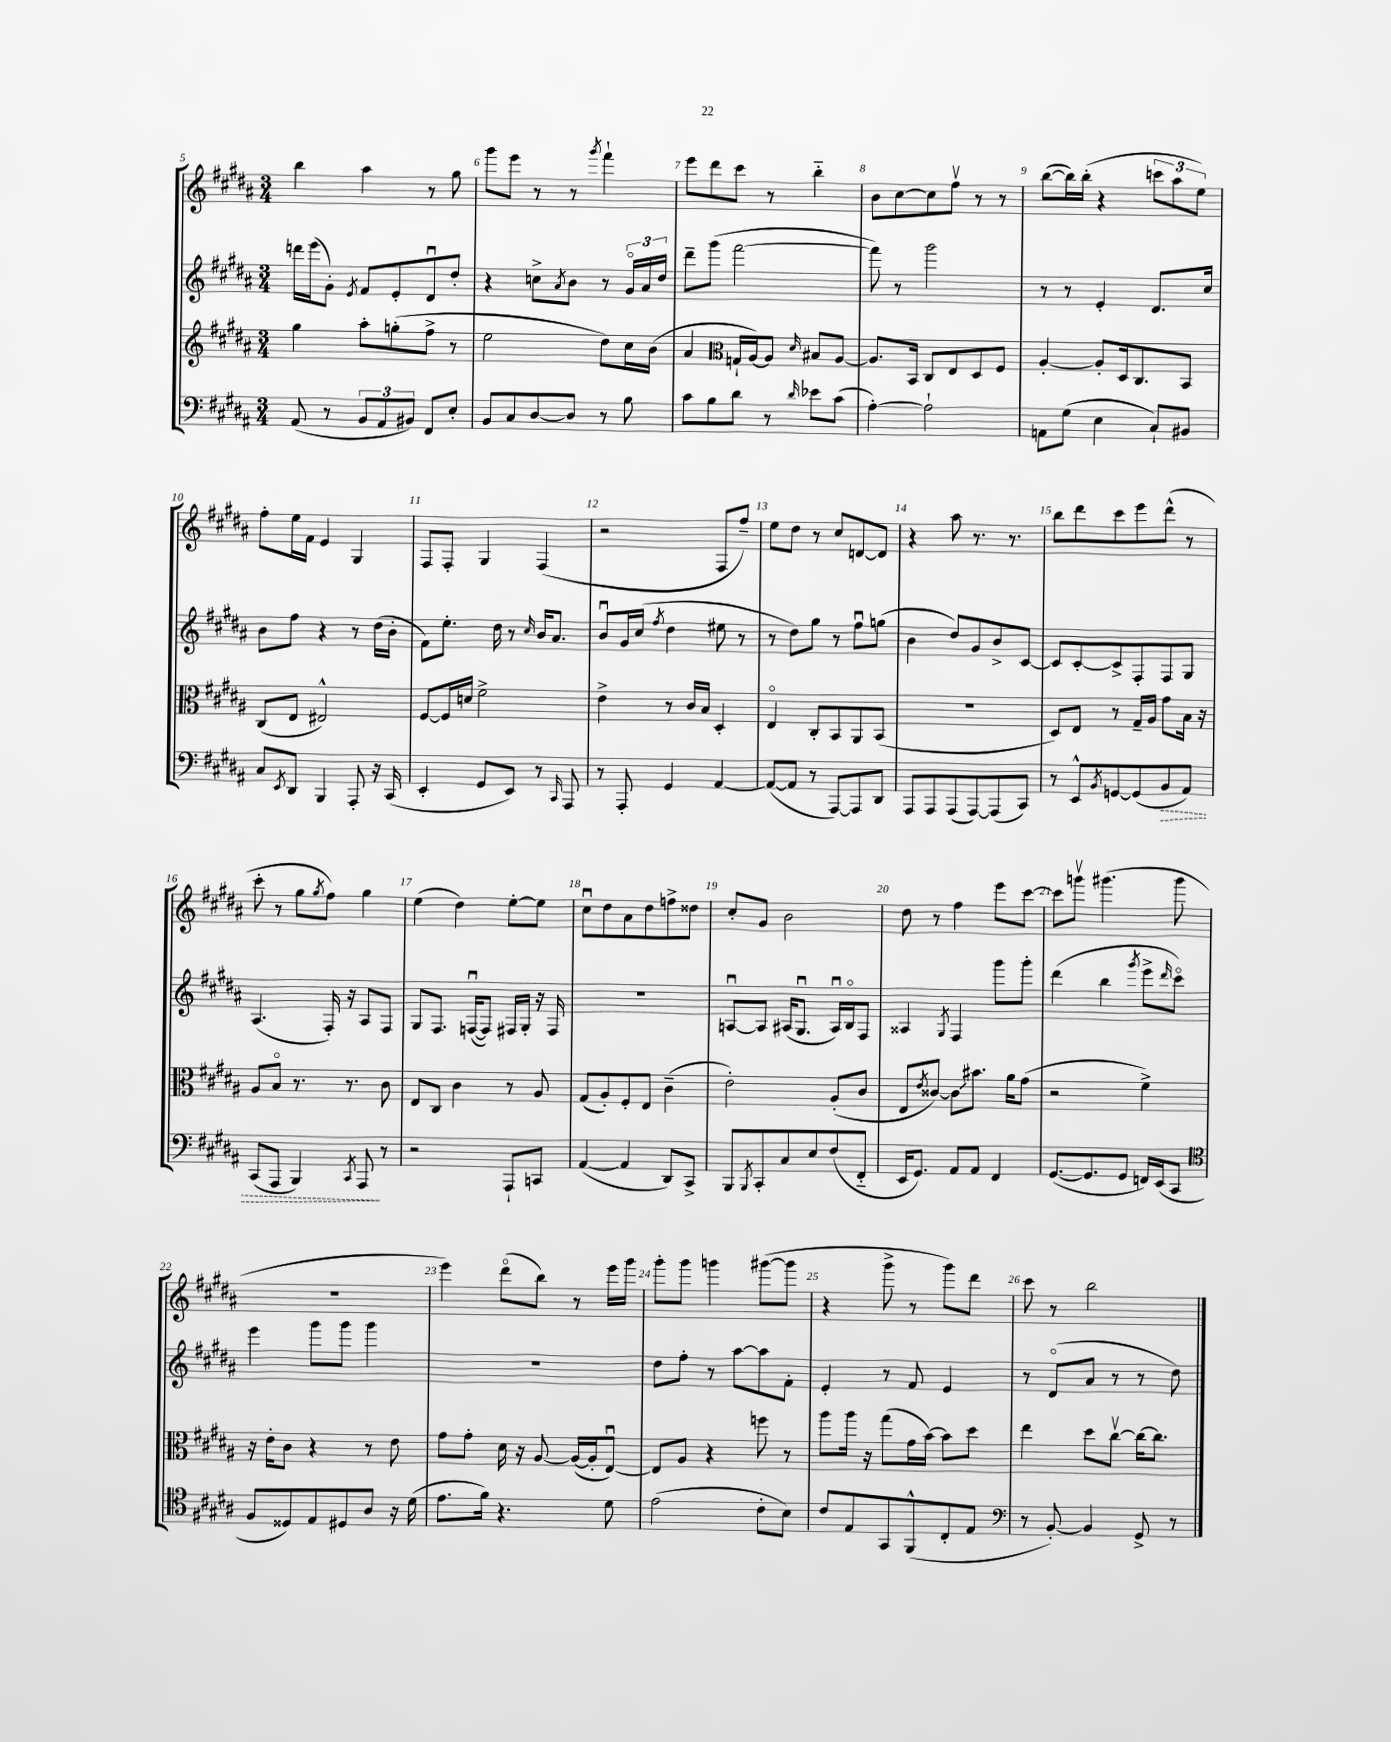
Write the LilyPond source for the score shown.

<<
\new StaffGroup <<
\new Staff = "s0" {
    \clef treble \key b \major \numericTimeSignature \time 3/4
    b''4 ais''4 r8 gis''8 |
    gis'''8 e'''8 r8 r8 \acciaccatura { gis'''8 } fis'''4-! |
    e'''8 dis'''8 cis'''8 r8 b''4-_ |
    b'8 cis''8~ cis''8 fis''8\upbow r8 r8 |
    b''8~( b''16) b''16-.( r4 \tuplet 3/2 { c'''8 ais''8 e''8) } |
    fis''8-. e''16 fis'16 e'4 gis4 |
    fis8 fis8-. gis4 fis4( |
    r2 fis8 fis''8--) |
    e''8 dis''8 r8 cis''8 d'8~ d'8 |
    r4 ais''8 r8. r8. |
    b''8 dis'''8 cis'''8 e'''8 dis'''8-^( r8 |
    cis'''8-. r8 gis''8 \acciaccatura { gis''8 } fis''8) gis''4 |
    e''4( dis''4) e''8~-. e''8 |
    cis''8\downbow dis''8 ais'8 dis''8 f''8-> disis''8 |
    cis''8-. gis'8 b'2 |
    dis''8 r8 fis''4 e'''8 cis'''8~ |
    cis'''8 g'''8\upbow gis'''4.( gis'''8 |
    R2. |
    e'''4) dis'''8\flageolet( b''8) r8 e'''16 gis'''16 |
    gis'''8-. gis'''8 g'''4 gis'''8~( gis'''8 |
    r4 gis'''8-> r8 gis'''8) dis'''8 |
    cis'''8 r8 b''2 \bar "|." |
}
\new Staff = "s1" {
    \clef treble \key b \major \numericTimeSignature \time 3/4
    d'''16 e'''16( gis'8-.) \acciaccatura { e'8 } fis'8 e'8-. dis'8\downbow dis''8-. |
    r4 c''8-> \acciaccatura { ais'8 } b'8 r8 \tuplet 3/2 { gis'16\flageolet ais'16 dis''16 } |
    dis'''8-- gis'''8( fis'''2~ |
    fis'''8) r8 gis'''2 |
    r8 r8 e'4-. dis'8. cis''16 |
    b'8 fis''8 r4 r8 dis''16( b'16-. |
    fis'8) e''8.-. dis''16 r8 \grace { cis''16 } b'16 ais'8. |
    b'8\downbow gis'16 cis''16( \acciaccatura { fis''8 } dis''4 eis''8 r8 |
    r8 dis''8) gis''8 r8 fis''8\downbow g''8( |
    b'4 dis''8) gis'8 b'8-> cis'8~ |
    cis'8 cis'8~-. cis'8-> fis8-. fis8 gis8 |
    ais4.( fis16-.) r16 ais8 fis8 |
    gis8 fis8. f16~\downbow( f8) fis16 gis16-. r16 fis16 |
    R2. |
    a8~\downbow a8 ais16( gis8.\downbow ais16\downbow) b16\flageolet fis8 |
    aisis4 \acciaccatura { gis8 } fis4 gis'''8 gis'''8-. |
    dis'''4( b''4 \acciaccatura { gis'''8 } e'''8-> \grace { dis'''16 } cis'''8\flageolet) |
    e'''4 gis'''8 gis'''8 gis'''4 |
    R2. |
    dis''8 fis''8-. r8 ais''8~ ais''8 fis'8-. |
    e'4-. r8 fis'8 e'4 |
    r8 dis'8\flageolet( ais'8 r8 r8 dis''8) \bar "|." |
}
\new Staff = "s2" {
    \clef treble \key b \major \numericTimeSignature \time 3/4
    gis''4 ais''8-. g''8-.( fis''8-> r8 |
    e''2 dis''8) cis''16 b'16( |
    ais'4 \clef alto g16-! ais16~) ais8 \grace { dis'16 } bis8 ais8~ |
    ais8. b,16 cis8 e8 dis8 fis8 |
    ais4~-. ais8-. dis16 cis8. b,8 |
    cis8( e8 eis2-^) |
    fis8~ fis16 d'16 fis'2-> |
    e'4-> r8 cis'16 b16 dis4-. |
    e4\flageolet cis8-. b,8 ais,8 b,8( |
    R2. |
    dis8) e8 r8 gis16-- ais16 gis'8 b16 r16 |
    ais8 b8\flageolet r8. r8. cis'8 |
    e8 cis8 cis'4 r8 ais8 |
    gis8( ais8-.) fis8-. e8 cis'4--( |
    e'2-.) ais8-.( cis'8 |
    e8 \acciaccatura { e'8 } cisis'8~) cisis'8\glissando bis'8. ais'16 gis'8( |
    r2 fis'4->) |
    r16 e'16-. cis'8 r4 r8 e'8 |
    gis'8 gis'8-. dis'16 r16 ais8~ ais16~( ais16-. e8~\downbow) |
    e8 ais8 r4 f''8 r8 |
    ais''8 ais''16 r16 gis''8( gis'16 b'16~) b'8 dis''8 |
    e''4 dis''8 cis''8~\upbow cis''16~ cis''8. \bar "|." |
}
\new Staff = "s3" {
    \clef bass \key b \major \numericTimeSignature \time 3/4
    ais,8( r8 \tuplet 3/2 { b,8 ais,8 bis,8) } fis,8 e8-. |
    b,8 cis8 dis8~ dis8 r8 b8 |
    cis'8 b8 dis'8 r8 \grace { dis'16 } ees'8 cis'8( |
    ais4~-.) ais2-! |
    a,8 gis8( e4 cis8-!) bis,8 |
    cis8 \acciaccatura { e,8 } dis,8 b,,4 ais,,8-. r16 cis,16( |
    e,4-. gis,8 e,8) r8 \grace { cis,16 } ais,,8 |
    r8 ais,,8-. gis,4 ais,4~ |
    ais,8~( ais,8 r8 ais,,8~) ais,,8 dis,8 |
    ais,,8 ais,,8 ais,,8( ais,,8~) ais,,8( cis,8) |
    r8 e,8-^ \acciaccatura { b,8 } g,8~ g,8( \once \override Hairpin.style = #'dashed-line b,8\> ais,8) |
    cis,8( ais,,8 b,,4) \acciaccatura { cis,8 } ais,,8\! r8 |
    r2 ais,,8-! c,8 |
    ais,4~( ais,4 dis,8) cis,8-> |
    b,,8 \acciaccatura { b,,8 } cis,8-. cis8 e8 fis8( fis,8-_ |
    e,16 gis,8.) ais,8 ais,8 fis,4 |
    gis,8.~( gis,8. gis,8 f,16) e,16( cis,8 |
    \clef tenor fis8 disis8) e8 dis8 ais8 r16 dis'16( |
    e'8. fis'16) r4. dis'8 |
    e'2( cis'8-. b8) |
    cis'8 e8 gis,8 fis,8-^( cis8-. e8 |
    \clef bass r8 b,8~-.) b,4 gis,8-> r8 \bar "|." |
}
>>
>>
\layout { \context { \Score currentBarNumber = #5 \override BarNumber.break-visibility = ##(#f #t #t) barNumberVisibility = #all-bar-numbers-visible } }
